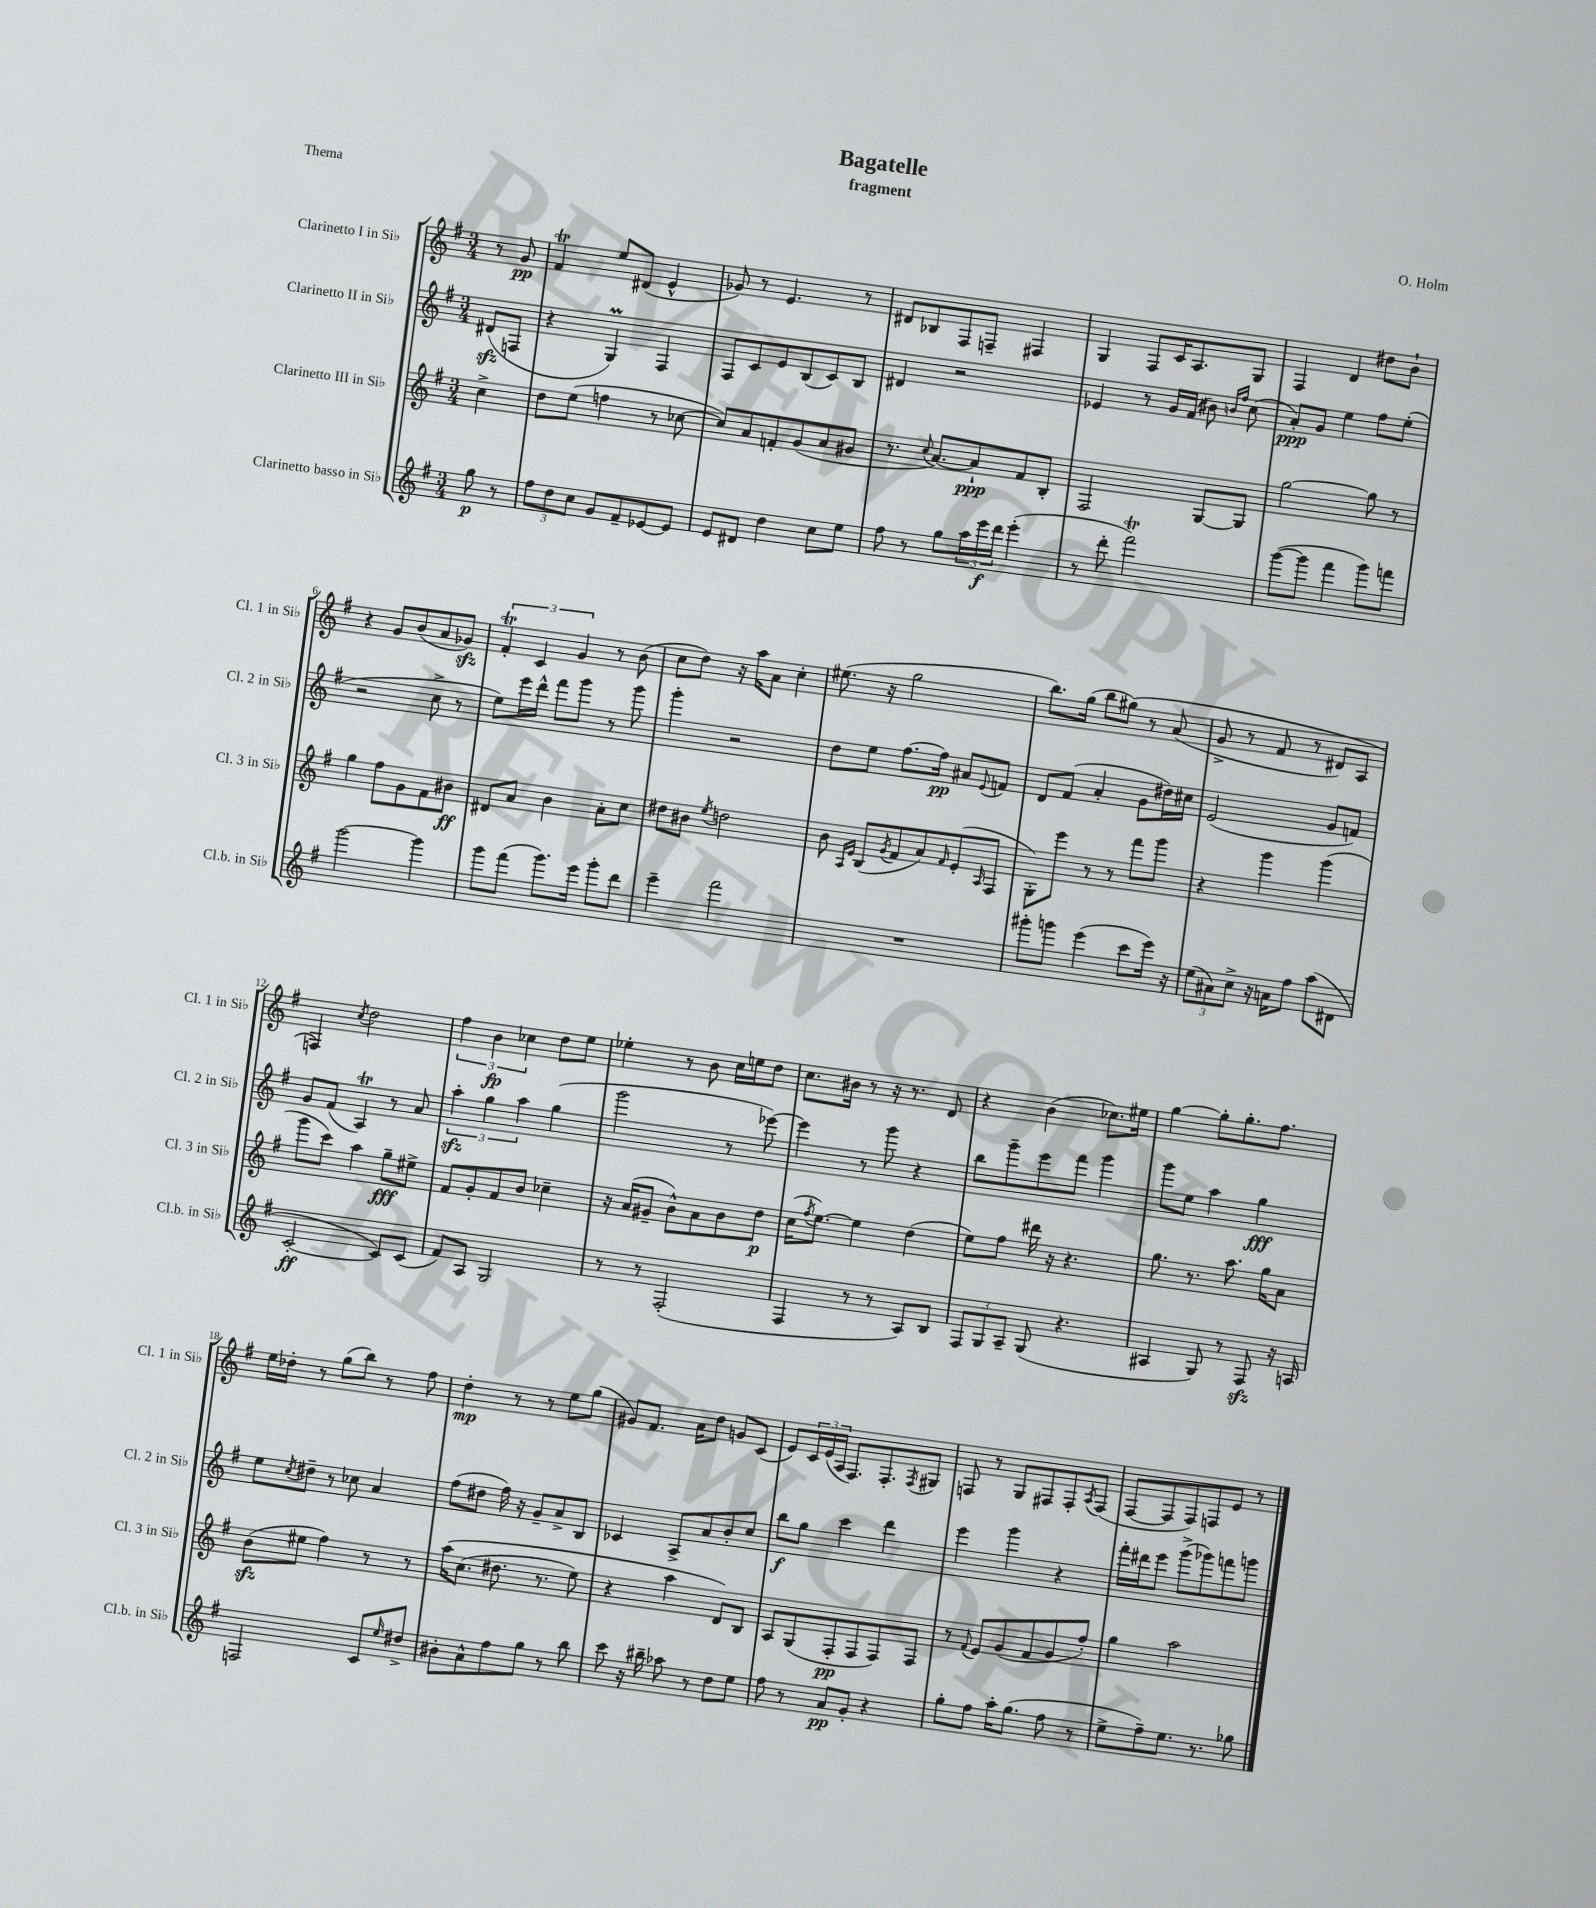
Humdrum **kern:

**kern	**kern	**kern	**kern
*staff4	*staff3	*staff2	*staff1
*clefG2	*clefG2	*clefG2	*clefG2
*k[f#]	*k[f#]	*k[f#]	*k[f#]
*M3/4	*M3/4	*M3/4	*M3/4
8gg\	4cc^\	(8d#/L	8r
8r	.	8F/J	8g/
=	=	=	=
12ff#\L	8dd\L	4r	4f#/
12dd\	.	.	.
.	(8ee\J	.	.
12cc\J	.	.	.
8g/L	4ff\	4G/)	8ee/L
8f#~/	.	.	(8d#/J
[8e-/	8r	4F#/	4e^^/
8e-/]J	[8cc-\	.	.
=	=	=	=
8e/L	8cc-/]L)	8F#/L	8g-/)
8d#/J	8a/	8c/	8r
4dd\	8f'/	8e/	4.e/
.	(8g/	(8B/	.
8cc\L	8a/	8c/)	.
8ee\J	8g#/J	8B/J	8r
=	=	=	=
8ff#\	8.r	4d#/	8d#/L
8r	.	.	8B-/
.	8qqcc/	.	.
.	[8.a/L)	.	.
8gg\L	.	2r	8F#/
24aa\L	8a`/]	.	8F~/J
24eee\	.	.	.
24ddd\JJ	.	.	.
(4eee'\	8f#/	.	4F#/
.	8B'/J	.	.
=	=	=	=
8r	2F#/	4e-/	4G/
8ddd'\	.	.	.
2fff#\)	.	8r	8F#/L
.	.	16g/LL	16c/K
.	.	(16f#/JJ	8.A/
.	[8G/L	8b#\)	.
.	.	16qqb/LL	.
.	.	16qqff#/JJ	.
.	8G/]J	(8cc\	8G/J
=	=	=	=
([8ggg\L	[2gg\	8a'/L)	4F#/
8ggg\]J	.	8g/J	.
4fff#\	.	4ee\	4d/
8ggg\L)	8gg\]	8ff#\L	8dd#\L
8fff\J	8r	(8ee'\J	8b`\J
=	=	=	=
[2ggg\	4gg\	2r	4r
.	8ff#\L	.	8g/L
.	8g\	.	(8b/
4ggg\]	8f#\	8cc^\	8a/
.	8b#\J	8r	8g-/J)
=	=	=	=
8ggg\L	8d#/L	8ee\L)	6f#'/
(8fff#\J	8a/J	16eee\L	.
.	.	.	6c/
.	.	16ddd^^\JJ	.
8.ggg\L)	4b\	8fff#\L	.
.	.	.	6g/
.	.	8ggg\J	.
16eee\Jk	.	.	.
8ggg'\L	8a'\L	8r	8r
8ddd\J	8cc\J	8ggg\	(8b\
=	=	=	=
4eee~\	8dd#\L	4ggg'\	8cc\L
.	8b#\J	.	8dd\J)
.	8qee/	.	.
2fff#\	2dd\	2r	16r
.	.	.	16aa\LK
.	.	.	8a\J
.	.	.	4cc'\
=	=	=	=
2.r	8b\	8dd\L	(8.ee#\
.	16qqA/LL	.	.
.	16qqe/JJ	.	.
.	(8B/L	8ee\J	.
.	.	.	16r
.	8qg/	.	.
.	8f#/	[8.ff#\L	2gg\
.	8a/)	.	.
.	.	16ff#\]Jk	.
.	16qqf#/	.	.
.	(8e'/	8a#/L	.
.	16qqA/	8qqe/	.
.	8F#/J	8f/J	.
=	=	=	=
8ggg#'\L	8G'\L)	8d/L	8.bb\L)
8ggg\J	8eee\J	(8f#/J	.
.	.	.	(16gg\Jk
(4eee\	8r	4a'/	8bb\L
.	8r	.	&(8gg#\J)
8ccc\L	8fff#\L	8g\L	8r
16eee\Jk)	8ggg\J	16dd#\L)	(8a/
16r	.	16cc#\JJ	.
=	=	=	=
(12ee\L	4r	(2e/	8g^/
12a#\)	.	.	.
.	.	.	8r
12cc^\J	.	.	.
16r	4ggg\	.	8f#/
16a\LK	.	.	.
8ff#\J	.	.	8r
(8aa\L	(4ggg\	8g/L	8d#/L)
8d#\J	.	8f/J)	8A/J
=	=	=	=
[2c'/	8ggg\L	8g/L	4F/&)
.	8ccc\J)	(8f#/J	.
.	.	.	8qcc/
.	4aa\	4A/)	2dd\
8c/]L)	8gg~\L	8r	.
(8c/J	8ee#^\J	8a/	.
=	=	=	=
8f#/L)	8f#/L	6aa'\	6ff#\
8A/J	8g'/	.	.
.	.	6gg\	6b\
2G/	8f#/	.	.
.	.	6aa\	6cc-\
.	8b/J	.	.
.	4cc-~\	(4gg\	8dd\L
.	.	.	8ee\J
=	=	=	=
8r	16r	2ggg\	4ee-'\
.	(16a/LK	.	.
8r	8g#~/J	.	.
(2F#'/	8b^^\L)	.	8r
.	8a\	.	8b\
.	8b\	8r	16cc\LL
.	.	.	16ee\J
.	8dd\J	[8eee-\)	8dd\J
=	=	=	=
4F#/	(16cc\LK	4eee-\]	8.cc\L
.	8qff#/	.	.
.	[8.ee\J)	.	.
.	.	.	16b#\Jk
8r	4ee\]	8r	8r
8r	.	8ggg\	16r
.	.	.	8.r
8A/L)	(4dd\	4r	.
8B/J	.	.	8d/
=	=	=	=
12F#/L	8ee\L)	8bb\L	4r
12G/	.	.	.
.	8ff#\J	8ggg~\	.
12A~/J	.	.	.
(8G/	16ddd#\	8eee\	(4b\
.	16r	.	.
4.r	4.r	8fff#\J	.
.	.	4ggg\	8.cc-\L)
.	.	.	16ee#\Jk
=	=	=	=
4A#/	8.gg\	8ggg\L	[4gg\
.	.	8ee\J	.
.	8.r	.	.
8G/)	.	4aa\	8gg'\]L
8r	8.aa\	.	8.gg'\
8F#/	.	4gg\	.
.	16gg\LK	.	8.ff#\J
16r	8a\J	.	.
16A/	.	.	.
=	=	=	=
2F/	(8b\L	8ee\L	16ee\LL
.	.	.	16dd-'\JJ
.	.	8qcc/	.
.	8ee#\J	8dd#~\J	8r
.	4ff#\)	8r	(8gg\L
.	.	8cc-\	8bb\J)
8c/L	8r	4a/	8r
16qqee/	.	.	.
8dd#^/J	8r	.	8ff#\
=	=	=	=
8b#'\L	&(16aa\LK	(8ff#\L	4dd'\
.	(8.cc\J	.	.
8a^^\	.	8dd#\J	.
8ff#\	8.dd#\	16ff#\)	8r
.	.	16r	.
8gg\J	.	8g~/L	8r
.	8.r	.	.
8r	.	8a^/	8ee\L
8bb\	8ee\)	8B/J	(8gg\J
=	=	=	=
8ccc\	4r	4c-/	8g#/L)
16r	.	.	8.f#/J
16bb#~\	.	.	.
8aa-\	4aa\	8A^/L	.
.	.	.	16a\LK
8r	.	8a/	8dd\J
8dd\L	8d/L&)	8b'/	8g/L
8ee\J	8B/J	8cc/J	(8c/J
=	=	=	=
8ff#\	8A/L	8bb\L	8e/L)
8r	(8G/	8gg\J	24c/L
.	.	.	(24e/
.	.	.	24A/JJ
8a/L	8F#'/	4ccc\	8.F#/L)
8g'/J	8F#/	.	.
.	.	.	8.F#'/
4r	8F#/)	4ddd\	.
.	.	.	8qF#/
.	8F#/J	.	8G#/J
=	=	=	=
8gg'\L	8r	4eee\	8F/
.	8qqf#/	.	.
8ff#\J	8e/L	.	8r
16aa'\LK	(8g/	4ggg\	8G/L
(8.gg\J	.	.	.
.	8f#/	.	8F#/
8ff#\	8g/	4r	8F#'/
.	.	.	8qA/
8r	8ff#'/J)	.	(8F#/J
=	=	=	=
8ee^\L	4gg\	16fff#'\LL	[8F#/L
.	.	16ddd#\J	.
8ff#~\)	.	8eee\J	8F#/]
8.ee\J	2aa\	(8ggg^\L	8F#/)
.	.	8ggg-\)	8F/
8.r	.	.	.
.	.	8fff\	8e/J
8gg-\	.	8ggg\J	8r
==	==	==	==
*-	*-	*-	*-
